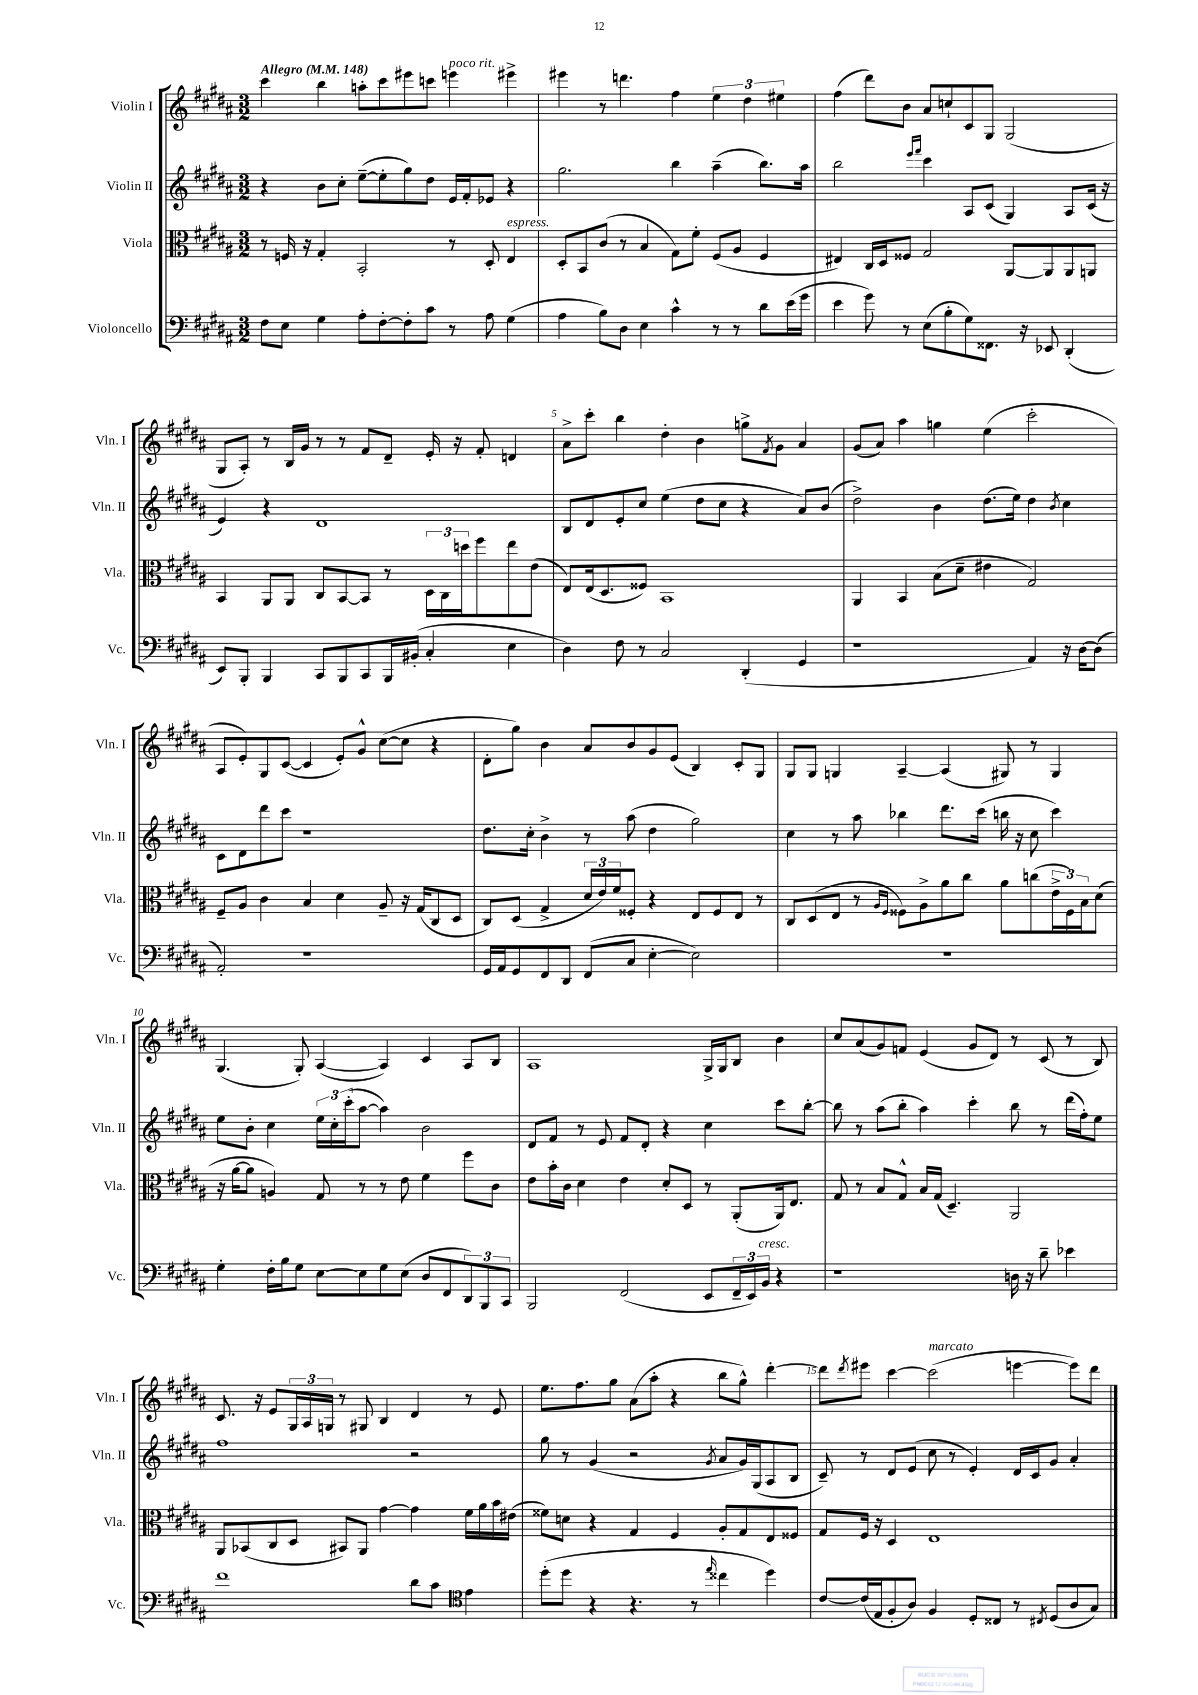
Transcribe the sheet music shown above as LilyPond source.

<<
\new StaffGroup <<
\new Staff = "s0" \with { instrumentName = "Violin I" shortInstrumentName = "Vln. I" } {
    \clef treble \key b \major \numericTimeSignature \time 3/2 \tempo "Allegro" 4 = 148
    cis'''4 b''4 a''8-. cis'''8 eis'''8 c'''8 e'''4^\markup { \italic "poco rit." } eis'''4-> |
    eis'''4 r8 d'''4. fis''4 \tuplet 3/2 { e''4 dis''4 eis''4 } |
    fis''4( dis'''8) b'8 ais'8 c''8-! cis'8 gis8 gis2( |
    gis8 ais8-.) r8 b16 gis'16 r8 r8 fis'8 dis'8-- e'16-. r16 fis'8-. d'4 |
    ais'8-> cis'''8-. b''4 dis''4-. b'4 g''8-> \acciaccatura { fis'8 } gis'8 ais'4 |
    gis'8( ais'8) ais''4 g''4 e''4( cis'''2-. |
    ais8 e'8-.) gis8 cis'8~( cis'4 e'8-.) gis'8-^ cis''8~( cis''8 r4 |
    dis'8-. gis''8) b'4 ais'8 b'8 gis'8 e'8( b4) cis'8-. gis8 |
    gis8 gis8 g4 ais4~-- ais4( gis8) r8 gis4 |
    gis4.( gis8-.) ais4~( ais4) cis'4 ais8 b8 |
    ais1 gis16-> gis16 b8 b'4 |
    cis''8 ais'8( gis'8) f'8 e'4( gis'8 dis'8) r8 cis'8( r8 b8) |
    cis'8. r16 e'8 \tuplet 3/2 { gis16 ais16 g16 } r8 gis8 b4 dis'4 r8 e'8 |
    e''8. fis''8. gis''8 ais'8( ais''8-. r4 b''8 gis''8-^) dis'''4~-. |
    dis'''8 \acciaccatura { dis'''8 } eis'''8 cis'''4~ cis'''2^\markup { \italic "marcato" }( e'''4~ e'''8) dis'''8 \bar "|." |
}
\new Staff = "s1" \with { instrumentName = "Violin II" shortInstrumentName = "Vln. II" } {
    \clef treble \key b \major \numericTimeSignature \time 3/2
    r4 b'8 cis''8-. e''8~--( e''8-. gis''8) dis''8 e'16 fis'16-. ees'8 r4 |
    gis''2. b''4 ais''4--( b''8.) ais''16 |
    b''2 \grace { e'''16 fis'''16 } cis'''4 ais8 cis'8( gis4) ais8 cis'16( r16 |
    e'4) r4 dis'1 |
    b8 dis'8 e'8-. cis''8 e''4( dis''8 cis''8 r4 ais'8) b'8( |
    dis''2->) b'4 dis''8.( e''16) dis''4 \acciaccatura { b'8 } cis''4 |
    cis'8 dis'8 dis'''8 cis'''8 r1 |
    dis''8. cis''16-. b'4-> r8 ais''8( dis''4 gis''2) |
    cis''4 r8 ais''8 bes''4 dis'''8. cis'''16( b''16 r16 cis''8 cis'''4) |
    e''8 b'8-. cis''4 \tuplet 3/2 { e''16 cis''16-. cis'''16-.( } ais''8~ ais''4) b'2 |
    dis'8 fis'8 r8 e'8 fis'8 dis'8-. r4 cis''4 cis'''8 b''8~-. |
    b''8 r8 ais''8( b''8-. ais''4) cis'''4-. b''8 r8 dis'''16( fis''16-.) e''8 |
    fis''1 r2 |
    gis''8 r8 gis'4( r2 \acciaccatura { gis'8 } ais'8 gis'16) gis16( ais8 b8 |
    cis'8--) r8 dis'8 e'8( cis''8 r8 e'4-.) dis'16 cis'16 gis'8 ais'4-. \bar "|." |
}
\new Staff = "s2" \with { instrumentName = "Viola" shortInstrumentName = "Vla." } {
    \clef alto \key b \major \numericTimeSignature \time 3/2
    r8 f16 r16 gis4-. b,2-. r8 dis8-. e4^\markup { \italic "espress." } |
    dis8-. b,8 cis'8( r8 b4 gis8) fis'8-. fis8( ais8 fis4 |
    eis4) cis16 dis16 fisis8 gis2 ais,8~ ais,8 ais,8 a,8 |
    b,4 ais,8 ais,8 cis8 b,8~ b,8 r8 \tuplet 3/2 { dis16 cis16 d''16 } fis''8 e''8 e'8( |
    e8) e16( dis8. fisis8) b,1 |
    ais,4 b,4 b8( dis'8-- eis'4 gis2) |
    fis8-- ais8 cis'4 b4 dis'4 ais8-- r16 gis16( cis8 dis8 |
    cis8) dis8( gis4-> \tuplet 3/2 { dis'16 e'16) fis'16 } fisis8-. r4 e8 fisis8 e8 r8 |
    cis8 dis8( e8 r8 \grace { ais16 fis16 } fisis8) ais8-> ais'8 cis''8 ais'8 c''8( \tuplet 3/2 { e'16-> fisis16) b16 } dis'8( |
    r16 ais'16~ ais'8 a4) gis8 r8 r8 e'8 fis'4 fis''8 cis'8 |
    e'8 b'16-. cis'16 dis'4 e'4 dis'8-. dis8 r8 ais,8-.( ais,16) e8. |
    gis8 r8 b8 gis8-^ b16 gis16( dis4.--) ais,2 |
    ais,8 bes,8( cis8 dis8 bis,8) ais,8 gis'4~ gis'4 fis'16 ais'16 b'16 eis'16( |
    fisis'8) d'8 r4 gis4 fis4 ais8-. gis8 e8 fisis8 |
    gis8 fis16 r16 dis4 e1 \bar "|." |
}
\new Staff = "s3" \with { instrumentName = "Violoncello" shortInstrumentName = "Vc." } {
    \clef bass \key b \major \numericTimeSignature \time 3/2
    fis8 e8 gis4 ais8-. fis8~-. fis8-. cis'8 r8 ais8 gis4( |
    ais4 b8) dis8 e4 cis'4-^ r8 r8 dis'8 e'16( gis'16 |
    e'4 gis'8) r8 e8( b8-. gis8) fisis,8. r16 ees,8 dis,4-.( |
    e,8) b,,8-. b,,4 cis,8 b,,8 cis,8 b,,16 bis,16-.( cis4-. e4 |
    dis4) fis8 r8 cis2 dis,4-.( gis,4 |
    r1 ais,4) r16 dis16~ dis8( |
    ais,2-.) r1 |
    gis,16 ais,16 gis,8 fis,8 dis,8 fis,8( cis8 e4~-. e2) |
    R1. |
    gis4-. fis16-. b16 gis8 e8~ e8 gis8 e8( dis8 fis,8 \tuplet 3/2 { dis,8) b,,8 cis,8 } |
    b,,2 fis,2( e,8 \tuplet 3/2 { fis,16-- e,16) b,16^\markup { \italic "cresc." } } r4 |
    r1 d16 r16 dis'8-- ees'4 |
    fis'1 dis'8 cis'8 \clef tenor e'4 |
    dis''8-.( dis''8 r4 r4. r8 \grace { e''16 } cisis''4 dis''4) |
    cis'8~ cis'16( e16 fis8-. ais8) fis4 dis8-. cisis8 r8 \acciaccatura { cis8 } dis8( ais8 gis8) \bar "|." |
}
>>
>>
\layout { \context { \Score \override BarNumber.break-visibility = ##(#f #t #t) barNumberVisibility = #(every-nth-bar-number-visible 5) } }
